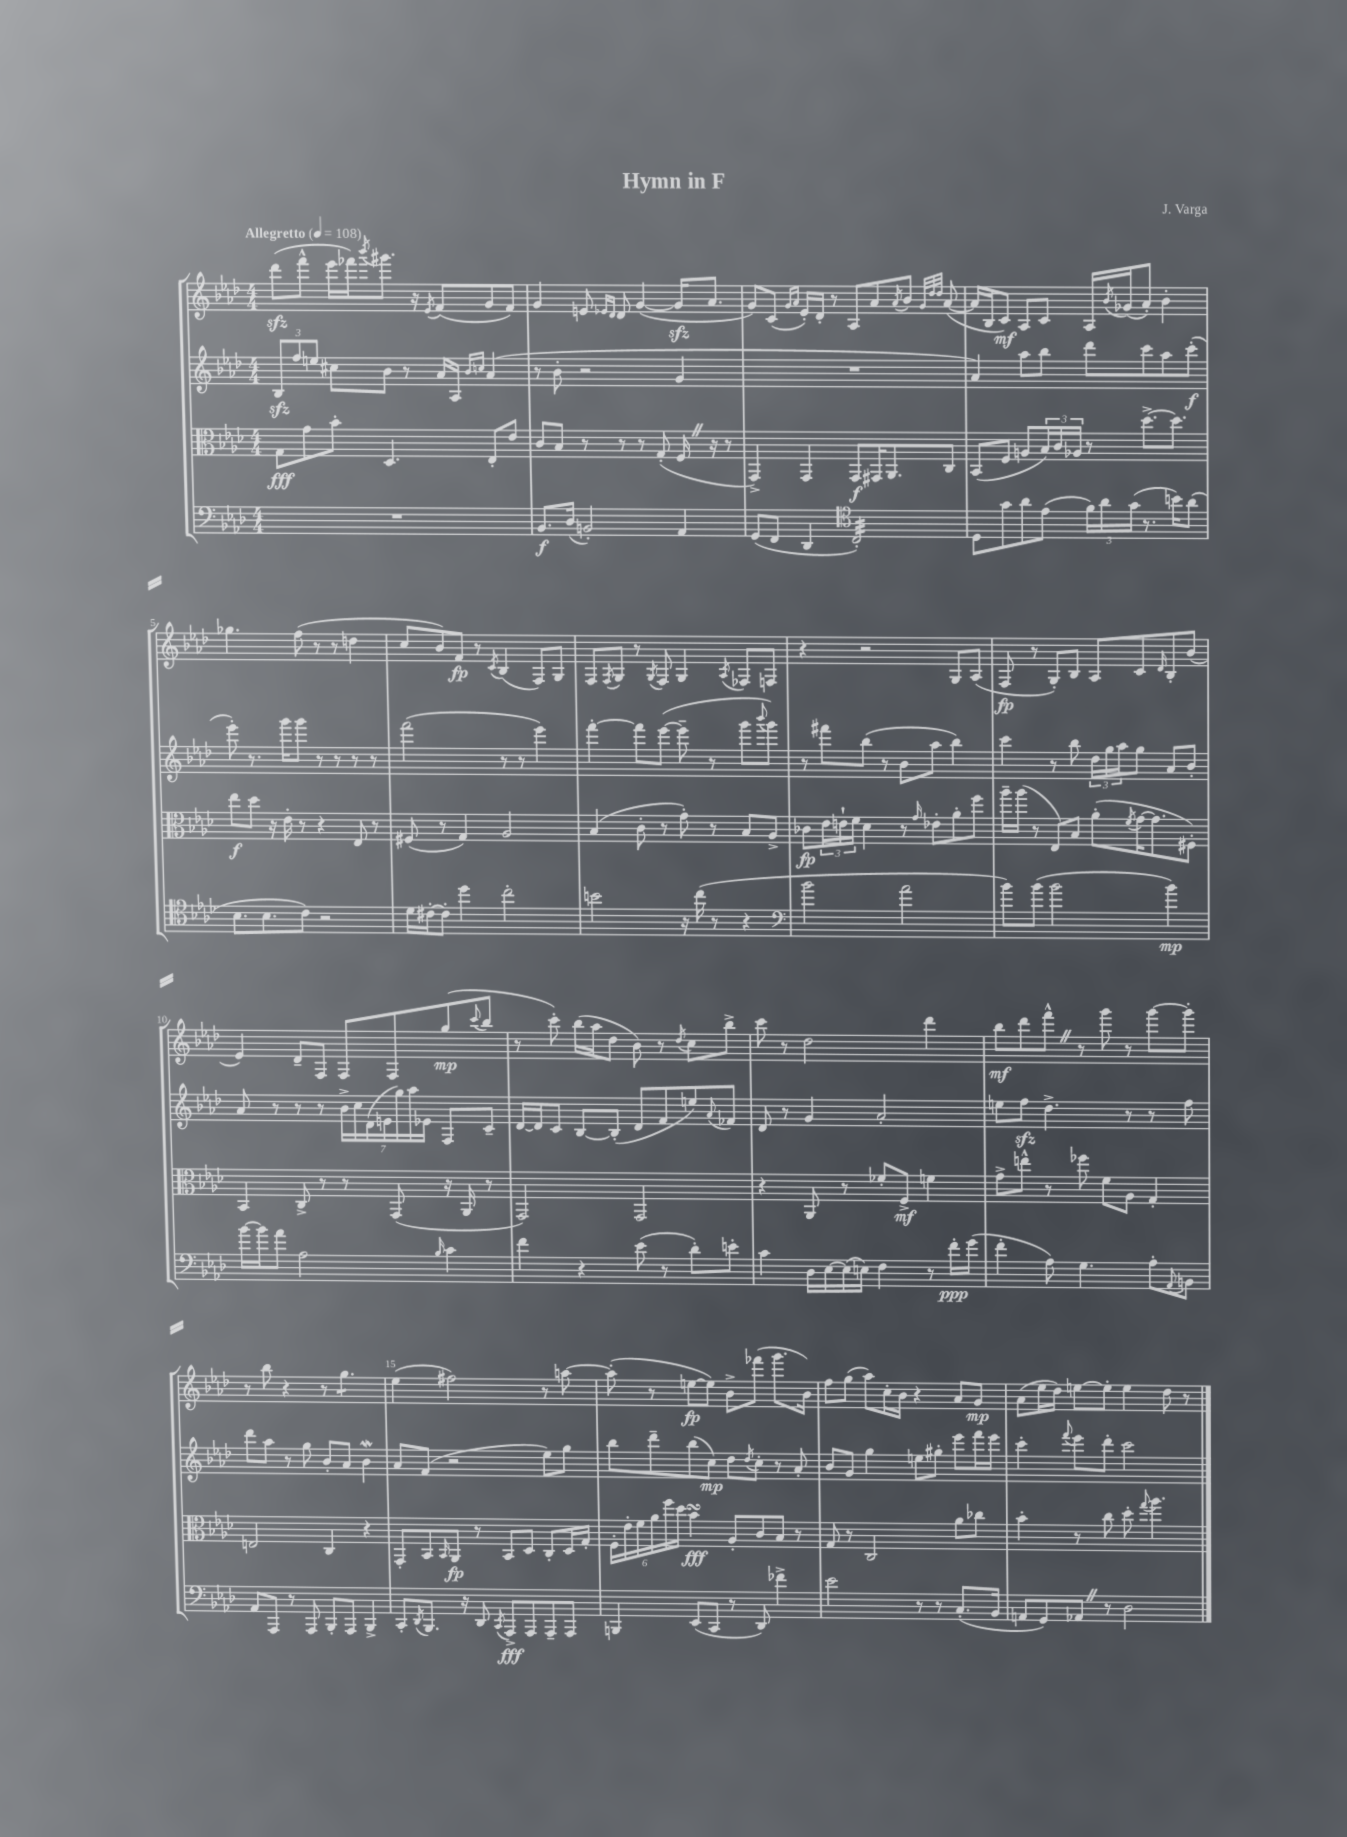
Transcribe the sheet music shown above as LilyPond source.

\header { title = "Hymn in F" composer = "J. Varga" }
<<
\new StaffGroup <<
\new Staff = "s0" {
    \clef treble \key aes \major \numericTimeSignature \time 4/4 \tempo "Allegretto" 4 = 108
    des'''8\sfz( f'''8-^ ees'''16 fes'''16) \acciaccatura { bes'''8 } gis'''8. r16 \acciaccatura { ees'8 } f'8( g'8 f'8) |
    g'4 e'8 \grace { ees'16 des'16 } des'8 g'4~( g'16\sfz aes'8. |
    g'8) c'8( \grace { g'16 aes'16 } ees'16-.) des'16-. r8 aes8 aes'8 \acciaccatura { aes'8 } bes'8 \grace { g'32 des''32 des''32 } aes'8~( |
    aes'16 bes16 c'8\mf) aes8 c'8 aes16 \acciaccatura { bes'8 } ges'16( aes'8-.) bes'4-. |
    ges''4. f''8( r8 r8 d''4 |
    c''8 bes'8) f'8\fp r8 \acciaccatura { c'8 } bes4( f8) g8 |
    f8 \acciaccatura { f8 } g8 r8 \acciaccatura { g8 } f8 g4 \acciaccatura { aes8 } fes8 f8 |
    r4 r2 g8 aes8( |
    f8\fp r8 g8-.) bes8 aes8 c'8 \grace { des'16 } bes8-. bes'8( |
    ees'4) des'8-- f8 f8 f8 g''8\mp( \appoggiatura { c'''8 } bes''8 |
    r8 c'''8-.) bes''16( aes''16 des''8 bes'8) r8 \acciaccatura { des''8 } c''8 bes''8-> |
    c'''8 r8 des''2 des'''4 |
    bes''8\mf des'''8 f'''8-^ \once \override BreathingSign.text = \markup { \musicglyph "scripts.caesura.straight" } \breathe r8 g'''8 r8 g'''8~ g'''8-. |
    r8 bes''8 r4 r8 g''4.:8 |
    ees''4( fis''2) r8 a''8~ |
    a''8-.( r8 e''8~\fp e''8) bes'8-> fes'''8( g'''8. bes'16) |
    f''8 g''8( aes''8) c''16-. bes'16 r4 aes'8 g'8\mp |
    aes'8( ees''16 des''16) e''8~ e''8-. e''4 des''8 r8 \bar "|." |
}
\new Staff = "s1" {
    \clef treble \key aes \major \numericTimeSignature \time 4/4
    \tuplet 3/2 { bes8\sfz f''8 e''8 } cis''8 bes'8 r8 aes'16 aes16 \grace { bes'16 c''16 } aes'4( |
    r8 bes'8-. r2 g'4 |
    R1 |
    aes'4) aes''8 bes''8 des'''8 c'''8 aes''8 c'''8-.\f( |
    ees'''8-.) r8. g'''16 g'''8 r8 r8 r8 r8 |
    f'''2( r8 r8 ees'''4) |
    f'''4~-. f'''8 ees'''8~( ees'''8-- r8 g'''8 \appoggiatura { bes'''8 } g'''8) |
    r8 fis'''8 bes''8( r8 bes'8 aes''8 bes''4) |
    c'''4 r8 bes''8 \tuplet 3/2 { des''16 g''16 aes''16 } g''8 aes'8 bes'8-. |
    aes'8 r8 r8 r8 \tuplet 7/4 { bes'16-> c''16 des'16( e'16 g''16) aes''16 ees'16 } f8 c'8-- |
    des'16~ des'16 c'8 bes8~ bes8-.( des'8 f'8 e''8) \appoggiatura { aes'8 } fes'8 |
    des'8 r8 g'4 aes'2-. |
    e''8 f''8\sfz des''4.-> r8 r8 f''8 |
    des'''8 aes''8 r8 g''8 bes'8-. aes'8 bes'4\mordent |
    aes'8 f'8( r2 ees''8) g''8 |
    bes''8 des'''8-- bes''8( c''8\mp) des''8 \acciaccatura { des''8 } c''8-. r8 aes'8-. |
    bes'8 g'8 g''4 e''8 gis''8-. ees'''8 f'''16 ees'''16 |
    c'''4-. \appoggiatura { f'''8 } ees'''8 des'''8-. c'''2 \bar "|." |
}
\new Staff = "s2" {
    \clef alto \key aes \major \numericTimeSignature \time 4/4
    g8\fff g'8 bes'8-. des4. ees8-. ees'8 |
    c'8 bes8 r8 r8 r8 g8-.( f16 \once \override BreathingSign.text = \markup { \musicglyph "scripts.caesura.straight" } \breathe r16 r8 |
    g,4->) g,4 g,8\f gis,16 aes,8. c8 |
    bes,8( f8 a8 \tuplet 3/2 { bes16) c'16 aes16 } r8 des''8.~-> des''8. |
    ees''8\f des''8 r16 ees'16-. r8 r4 ees8 r8 |
    fis8( r8 g4) aes2 |
    bes4( c'8-. r8 g'8-.) r8 bes8 aes8-> |
    ces'8\fp \tuplet 3/2 { ees'16 e'16-! f'16 } des'4 r8 \grace { g'16 } ees'8-. aes'8-. f''8 |
    aes''16-- aes''16( r8 ees8) bes8 aes'8-.( \acciaccatura { f'8 } g'16~ g'8. fis8-.) |
    bes,4 c8-> r8 r8 g,8( r16 aes,16 r8 |
    g,2) g,2 |
    r4 aes,8 r8 fes'8-. f8->\mf f'4 |
    g'8-> e''8-^ r8 fes''8 f'8 aes8 g4-. |
    e2 c4 r4 |
    g,8-. bes,8 \grace { bes,16 } aes,8\fp r8 bes,8 des8 c8-. des16 g16-. |
    \tuplet 6/4 { f16-. ees'16-. f'16 aes'16 f''16 des''16 } bes'4\turn\fff aes8-. c'8 bes8 r8 |
    g8 r8 c2 aes'8 ces''8 |
    bes'4-. r8 c''8 des''8-. \appoggiatura { g''8 } aes''4. \bar "|." |
}
\new Staff = "s3" {
    \clef bass \key aes \major \numericTimeSignature \time 4/4
    R1 |
    bes,8.\f des16( b,2-.) aes,4 |
    g,8( f,8 des,4 \clef tenor c2:32-.) |
    des8 g'8 aes'8 ees'8( \tuplet 3/2 { f'16) aes'16 g'16( } r8. b'16) aes'8( |
    bes8. bes8. c'8) r2 |
    des'16 cis'16~-. cis'8-. des''4 c''2-. |
    b'2 r16 c''16( r8 r4 |
    \clef bass bes'2 aes'2 |
    bes'8) bes'8( bes'2 bes'4\mp) |
    bes'16~ bes'16 aes'8 aes2 \grace { bes16 } c'4 |
    f'4 r4 ees'8( r8 des'8-.) e'8-. |
    c'4 des16 ees16~ ees16( e16) f4 r8 f'16-.\ppp g'16( |
    f'4-. aes8) g4. aes8-. \appoggiatura { aes,8 } b,8 |
    aes,8 aes,,8 r8 aes,,8 bes,,8-. aes,,8 bes,,4-> |
    c,8-. \acciaccatura { des,8 } bes,,8. r16 des,8 \acciaccatura { c,8 } aes,,8->\fff aes,,8 aes,,8-- aes,,8 |
    b,,4 ees,8( c,8 r8 des,8) fes'4-> |
    ees'2 r8 r8 c8.-.( bes,16 |
    a,8 g,8) aes,8 \once \override BreathingSign.text = \markup { \musicglyph "scripts.caesura.straight" } \breathe r8 des2 \bar "|." |
}
>>
>>
\layout { \context { \Score \override BarNumber.break-visibility = ##(#f #t #t) barNumberVisibility = #(every-nth-bar-number-visible 5) } }
